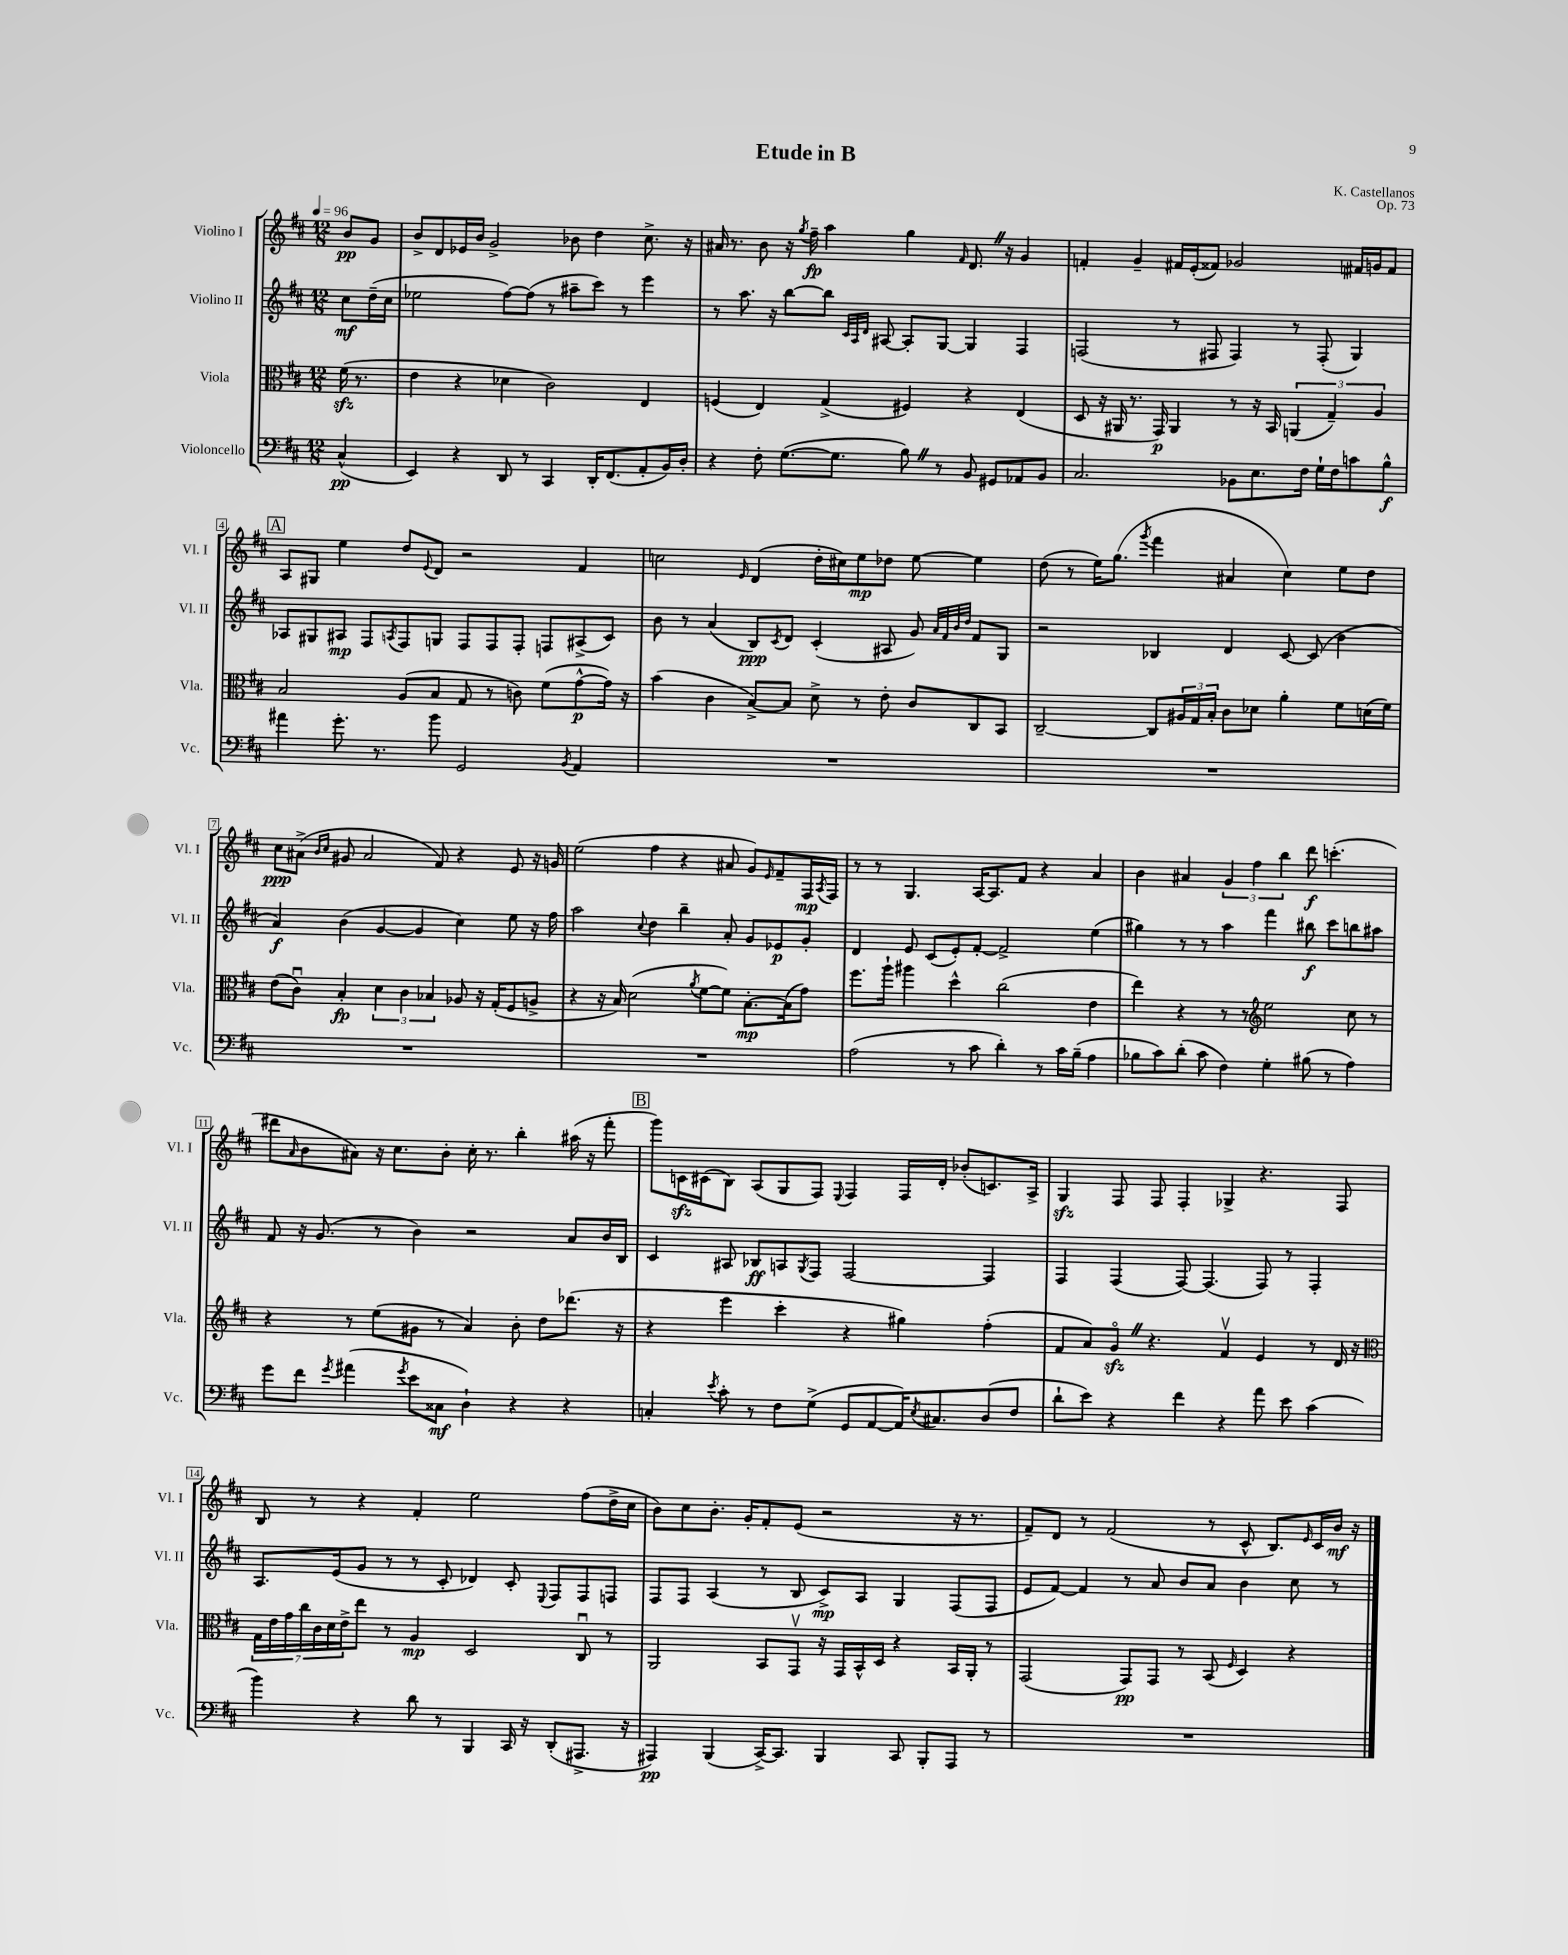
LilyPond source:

\header { title = "Etude in B" composer = "K. Castellanos" opus = "Op. 73" }
<<
\new StaffGroup <<
\new Staff = "s0" \with { instrumentName = "Violino I" shortInstrumentName = "Vl. I" } {
    \clef treble \key d \major \numericTimeSignature \time 12/8 \partial 4 \tempo 4 = 96
    b'8\pp g'8 |
    b'8-> d'8 ees'16 b'16 g'2-> bes'8 d''4 cis''8.-> r16 |
    ais'16 r8. b'8 r16 \acciaccatura { g''8 } fis''16--\fp a''4 g''4 \grace { fis'16 } d'8. \once \override BreathingSign.text = \markup { \musicglyph "scripts.caesura.straight" } \breathe r16 g'4 |
    f'4-. g'4-- fis'16 e'16-.( fisis'8) ges'2 fis'16 g'16 fis'8 |
    \mark \markup { \box "A" } a8 gis8 e''4 d''8 \appoggiatura { e'8 } d'8 r2 fis'4 |
    c''2 \grace { e'16 } d'4( d''16-. cis''16) e''8\mp des''8 e''8~ e''4 |
    d''8( r8 e''16) g''8.( \acciaccatura { g'''8 } fis'''4 ais'4 cis''4) e''8 d''8 |
    cis''8\ppp ais'8->( \grace { b'16 cis''16 } gis'8 ais'2 fis'8) r4 e'8 r16 g'16 |
    e''2( fis''4 r4 ais'8 g'8) \grace { e'16 } fis'8-- fis16\mp \acciaccatura { a8 } fis16 |
    r8 r8 g4. a16~ a8. fis'8 r4 a'4 |
    b'4 ais'4 \tuplet 3/2 { g'4 fis''4 b''4 } d'''8\f c'''4.-.( |
    dis'''8 \grace { a'16 } b'8 ais'8) r16 cis''8. b'8-. cis''16-. r8. b''4-. ais''16( r16 fis'''8-. |
    \mark \markup { \box "B" } g'''8) c'16\sfz cis'16( b8) a8( g8 fis8) \appoggiatura { e8 } fis4 fis16 d'16-. bes'8-.( c'8.) a16-> |
    g4\sfz fis8 fis8 fis4-. ges4-> r4. fis8 |
    b8 r8 r4 fis'4-. e''2 fis''8( d''16-> cis''16 |
    b'8) cis''8 b'8.-. g'16-. fis'8-. e'8( r2 r16 r8. |
    fis'8--) d'8 r8 fis'2( r8 cis'8-^ b8.) \grace { e'16 } cis'16 b'16\mf r16 \bar "|." |
}
\new Staff = "s1" \with { instrumentName = "Violino II" shortInstrumentName = "Vl. II" } {
    \clef treble \key d \major \numericTimeSignature \time 12/8 \partial 4
    cis''8\mf d''16--( cis''16 |
    ees''2 fis''8~) fis''8( r8 ais''8-- cis'''8) r8 e'''4 |
    r8 a''8. r16 b''8~ b''8 \grace { cis'32 a32 d'32 } ais8~ ais8-. g8~ g4 fis4 |
    f2( r8 fis8 fis4) r8 fis8-.( g4) |
    \mark \markup { \box "A" } aes8 gis8 ais8\mp fis8 \acciaccatura { a8 } fis8 g8 fis8 fis8 fis8-. f8 ais8->( cis'8) |
    b'8 r8 a'4( b8\ppp) \acciaccatura { cis'8 } d'8 cis'4-.( ais8 g'8) \grace { a'32 fis'32 b'32 d''32 } fis'8 g8 |
    r2 bes4 d'4 cis'8~ cis'8( b'4 |
    a'4\f) b'4( g'4~ g'4 cis''4) e''8 r16 fis''16 |
    a''2 \appoggiatura { cis''8 } d''4 b''4-- a'8-. g'8 ees'8\p g'8-. |
    d'4 e'8 cis'8( e'8-.) fis'8~-. fis'2-> e''4( |
    gis''4) r8 r8 a''4 fis'''4 bis''8\f cis'''8 b''8 ais''8 |
    fis'8 r16 g'8.( r8 b'4) r2 a'8 b'16 b16 |
    \mark \markup { \box "B" } cis'4 ais8 bes8\ff a8 \acciaccatura { g8 } fis8 fis2~ fis4 |
    fis4 fis4( fis8~) fis4.( fis8) r8 fis4-. |
    a8. e'16( g'8 r8 r8 cis'8-. des'4) cis'8-. \appoggiatura { e8 } fis8 fis8 f8 |
    fis8 fis8 a4( r8 b8 cis'8->\mp) a8 g4 fis8( fis8 |
    e'8 fis'8~) fis'4 r8 a'8 b'8 a'8 b'4 cis''8 r8 \bar "|." |
}
\new Staff = "s2" \with { instrumentName = "Viola" shortInstrumentName = "Vla." } {
    \clef alto \key d \major \numericTimeSignature \time 12/8 \partial 4
    fis'16\sfz( r8. |
    e'4 r4 des'4 cis'2) e4 |
    f4( e4) g4->( fis4) r4 e4( |
    d8 r16 ais,16 r8. g,16\p) ais,4 r8 r16 b,16 \tuplet 3/2 { a,4( g4--) a4 } |
    \mark \markup { \box "A" } b2 a8( b8 g8 r8 c'8) fis'8( g'8~-^\p g'16) r16 |
    b'4( cis'4 b8~->) b8 d'8-> r8 e'8-. cis'8 cis8 b,8 |
    cis2~-- cis8 \tuplet 3/2 { ais16 g16 b16-. } cis'8 des'8 a'4-. fis'8 d'16( fis'16) |
    e'8( cis'8\downbow) b4-.\fp \tuplet 3/2 { d'4 cis'4 bes4 } aes8 r16 g16-.( fis8 a8-> |
    r4 r16 b16) d'2( \acciaccatura { a'8 } fis'8~ fis'8) b8.~-.\mp b16( g'8) |
    fis''8. a''16-! ais''4 d''4-^ cis''2( e'4 |
    e''4) r4 r8 r8 \clef treble e''2 cis''8 r8 |
    r4 r8 e''8( gis'8 r8 a'4) b'8-. d''8 des'''8.( r16 |
    \mark \markup { \box "B" } r4 e'''4 cis'''4-. r4 gis''4) fis''4-.( |
    fis'8 a'8) g'8\flageolet\sfz \once \override BreathingSign.text = \markup { \musicglyph "scripts.caesura.straight" } \breathe r4. fis'4\upbow e'4 r8 d'16 r16 |
    \clef alto \tuplet 7/4 { g16 e'16 g'16 cis''16 cis'16 d'16 e'16-> } e''8 r8 a4\mp d2 cis8\downbow r8 |
    a,2 b,8 g,8\upbow r16 g,16 b,16-^ d16 r4 b,16 a,16-. r8 |
    g,2( g,8\pp) g,8 r8 b,8( \grace { fis16 } d4) r4 \bar "|." |
}
\new Staff = "s3" \with { instrumentName = "Violoncello" shortInstrumentName = "Vc." } {
    \clef bass \key d \major \numericTimeSignature \time 12/8 \partial 4
    cis4-^\pp( |
    e,4) r4 d,8 r8 cis,4 d,16-. fis,8.( a,8-. b,16) d16-. |
    r4 fis8-. g8.~( g8. b8) \once \override BreathingSign.text = \markup { \musicglyph "scripts.caesura.straight" } \breathe r8 b,8 gis,8 aes,8 b,8 |
    cis2. bes,8 e8. fis16 g16-! fis16 c'8 b8-^\f |
    \mark \markup { \box "A" } ais'4 g'8.-. r8. b'8 g,2 \acciaccatura { b,8 } a,4 |
    R1. |
    R1. |
    R1. |
    R1. |
    a2( r8 cis'8 d'4-.) r8 cis'16 b16--( a4 |
    bes8 cis'8) d'8-.( cis'8 fis4) g4-. bis8( r8 a4) |
    g'8 fis'8 \acciaccatura { g'8 } ais'4( \acciaccatura { g'8 } e'8 cisis8\mf d4-!) r4 r4 |
    \mark \markup { \box "B" } c4-. \acciaccatura { e'8 } cis'8-. r8 fis8 g8->( g,8 a,8~ a,16) \acciaccatura { e8 } cis8. d8( fis8 |
    d'8-! e'8) r4 fis'4 r4 a'8 e'8 cis'4( |
    b'4) r4 d'8 r8 b,,4 cis,16 r16 d,8-.( ais,,8.-> r16 |
    ais,,4\pp) b,,4( cis,16~->) cis,8. b,,4 cis,8 b,,8-. ais,,8 r8 |
    R1. \bar "|." |
}
>>
>>
\layout { \context { \Score \override BarNumber.stencil = #(make-stencil-boxer 0.1 0.3 ly:text-interface::print) } }
